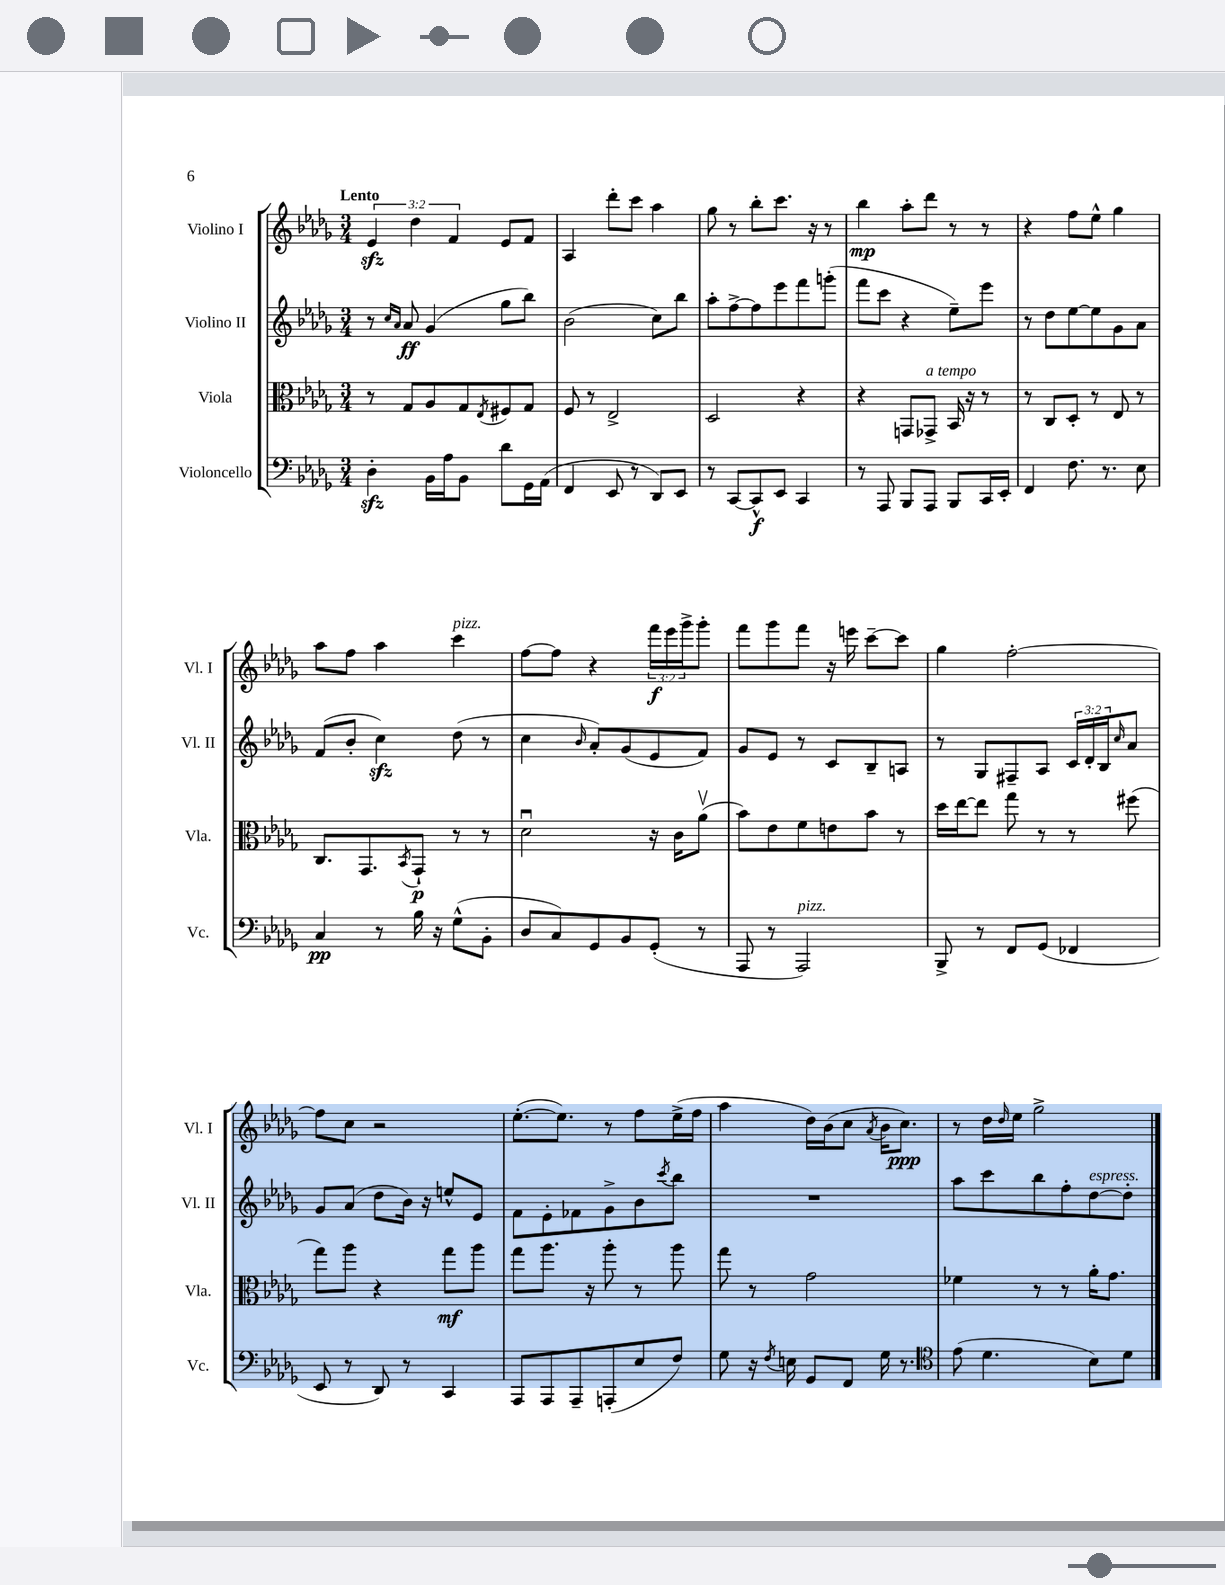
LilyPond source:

<<
\new StaffGroup <<
\new Staff = "s0" \with { instrumentName = "Violino I" shortInstrumentName = "Vl. I" } {
    \clef treble \key des \major \numericTimeSignature \time 3/4 \override Staff.TupletNumber.text = #tuplet-number::calc-fraction-text \tempo "Lento"
    \tuplet 3/2 { ees'4\sfz des''4 f'4 } ees'8 f'8 |
    aes4 des'''8-. c'''8 aes''4 |
    ges''8 r8 bes''8-. c'''8. r16 r8 |
    bes''4\mp aes''8-. des'''8 r8 r8 |
    r4 f''8 ees''8-^ ges''4 |
    aes''8 f''8 aes''4 c'''4^\markup { \italic "pizz." } |
    f''8~ f''8 r4 \tuplet 3/2 { f'''16\f ees'''16 ges'''16-> } ges'''8-. |
    f'''8 ges'''8 f'''8 r16 e'''16 c'''8~-- c'''8 |
    ges''4 f''2~-. |
    f''8 c''8 r2 |
    ees''8.~-.( ees''8.) r8 f''8 ees''16->( f''16 |
    aes''4 des''16) bes'16( c''8 \acciaccatura { aes'8 } bes'16 c''8.\ppp) |
    r8 des''16 \grace { des''16 } ees''16 ges''2-> \bar "|." |
}
\new Staff = "s1" \with { instrumentName = "Violino II" shortInstrumentName = "Vl. II" } {
    \clef treble \key des \major \numericTimeSignature \time 3/4 \override Staff.TupletNumber.text = #tuplet-number::calc-fraction-text
    r8 \grace { c''16 aes'16 } aes'8\ff ges'4( ges''8 bes''8) |
    bes'2( c''8) bes''8 |
    aes''8-. f''8~-> f''8 ees'''8 f'''8 g'''8-.( |
    f'''8 c'''8 r4 ees''8--) ees'''8 |
    r8 des''8 ees''8~ ees''8 ges'8 aes'8 |
    f'8( bes'8-. c''4\sfz) des''8( r8 |
    c''4 \grace { bes'16 } aes'8-.) ges'8( ees'8 f'8) |
    ges'8 ees'8 r8 c'8 bes8-- a8 |
    r8 ges8 fis8-- aes8 \tuplet 3/2 { c'16 des'16-. bes16 } \grace { c''16 } aes'8 |
    ges'8 aes'8( des''8 bes'16) r16 e''8-^ ees'8 |
    f'8 ees'8-. fes'8 ges'8-> bes'8 \acciaccatura { c'''8 } bes''8 |
    R2. |
    aes''8 c'''8 bes''8 f''8-. des''8~^\markup { \italic "espress." } des''8-. \bar "|." |
}
\new Staff = "s2" \with { instrumentName = "Viola" shortInstrumentName = "Vla." } {
    \clef alto \key des \major \numericTimeSignature \time 3/4
    r8 ges8 aes8 ges8 \acciaccatura { ees8 } fis8 ges8 |
    f8 r8 ees2-> |
    des2 r4 |
    r4 g,8 ges,8->^\markup { \italic "a tempo" } bes,16 r16 r8 |
    r8 c8 des8-. r8 ees8 r8 |
    c8. ges,8. \acciaccatura { bes,8 } ges,8-!\p r8 r8 |
    des'2\downbow r16 c'16 aes'8\upbow( |
    bes'8) ees'8 f'8 e'8 bes'8 r8 |
    des''16 ees''16~ ees''8 ges''8 r8 r8 fis''8( |
    ges''8) aes''8 r4 ges''8\mf aes''8 |
    ges''8 aes''8. r16 aes''8-. r8 aes''8 |
    ges''8 r8 ges'2 |
    fes'4 r8 r8 aes'16-. ges'8. \bar "|." |
}
\new Staff = "s3" \with { instrumentName = "Violoncello" shortInstrumentName = "Vc." } {
    \clef bass \key des \major \numericTimeSignature \time 3/4
    des4-.\sfz bes,16 aes16 bes,8 des'8 ges,16 aes,16( |
    f,4 ees,8 r8 des,8) ees,8 |
    r8 c,8~ c,8-^\f ees,8 c,4 |
    r8 aes,,8 bes,,8 aes,,8 bes,,8 c,16 ees,16-. |
    f,4 f8. r8. ees8 |
    c4\pp r8 bes16 r16 ges8-^( bes,8-. |
    des8 c8) ges,8 bes,8 ges,8-.( r8 |
    aes,,8 r8 aes,,2^\markup { \italic "pizz." }) |
    bes,,8-> r8 f,8 ges,8( fes,4 |
    ees,8 r8 des,8) r8 c,4 |
    aes,,8 aes,,8 aes,,8-- a,,8-.( ees8 f8) |
    ges8 r16 \acciaccatura { f8 } e16 ges,8 f,8 ges16 r8. |
    \clef tenor ees'8( des'4. bes8) des'8 \bar "|." |
}
>>
>>
\layout { \context { \Score \remove "Bar_number_engraver" } }
